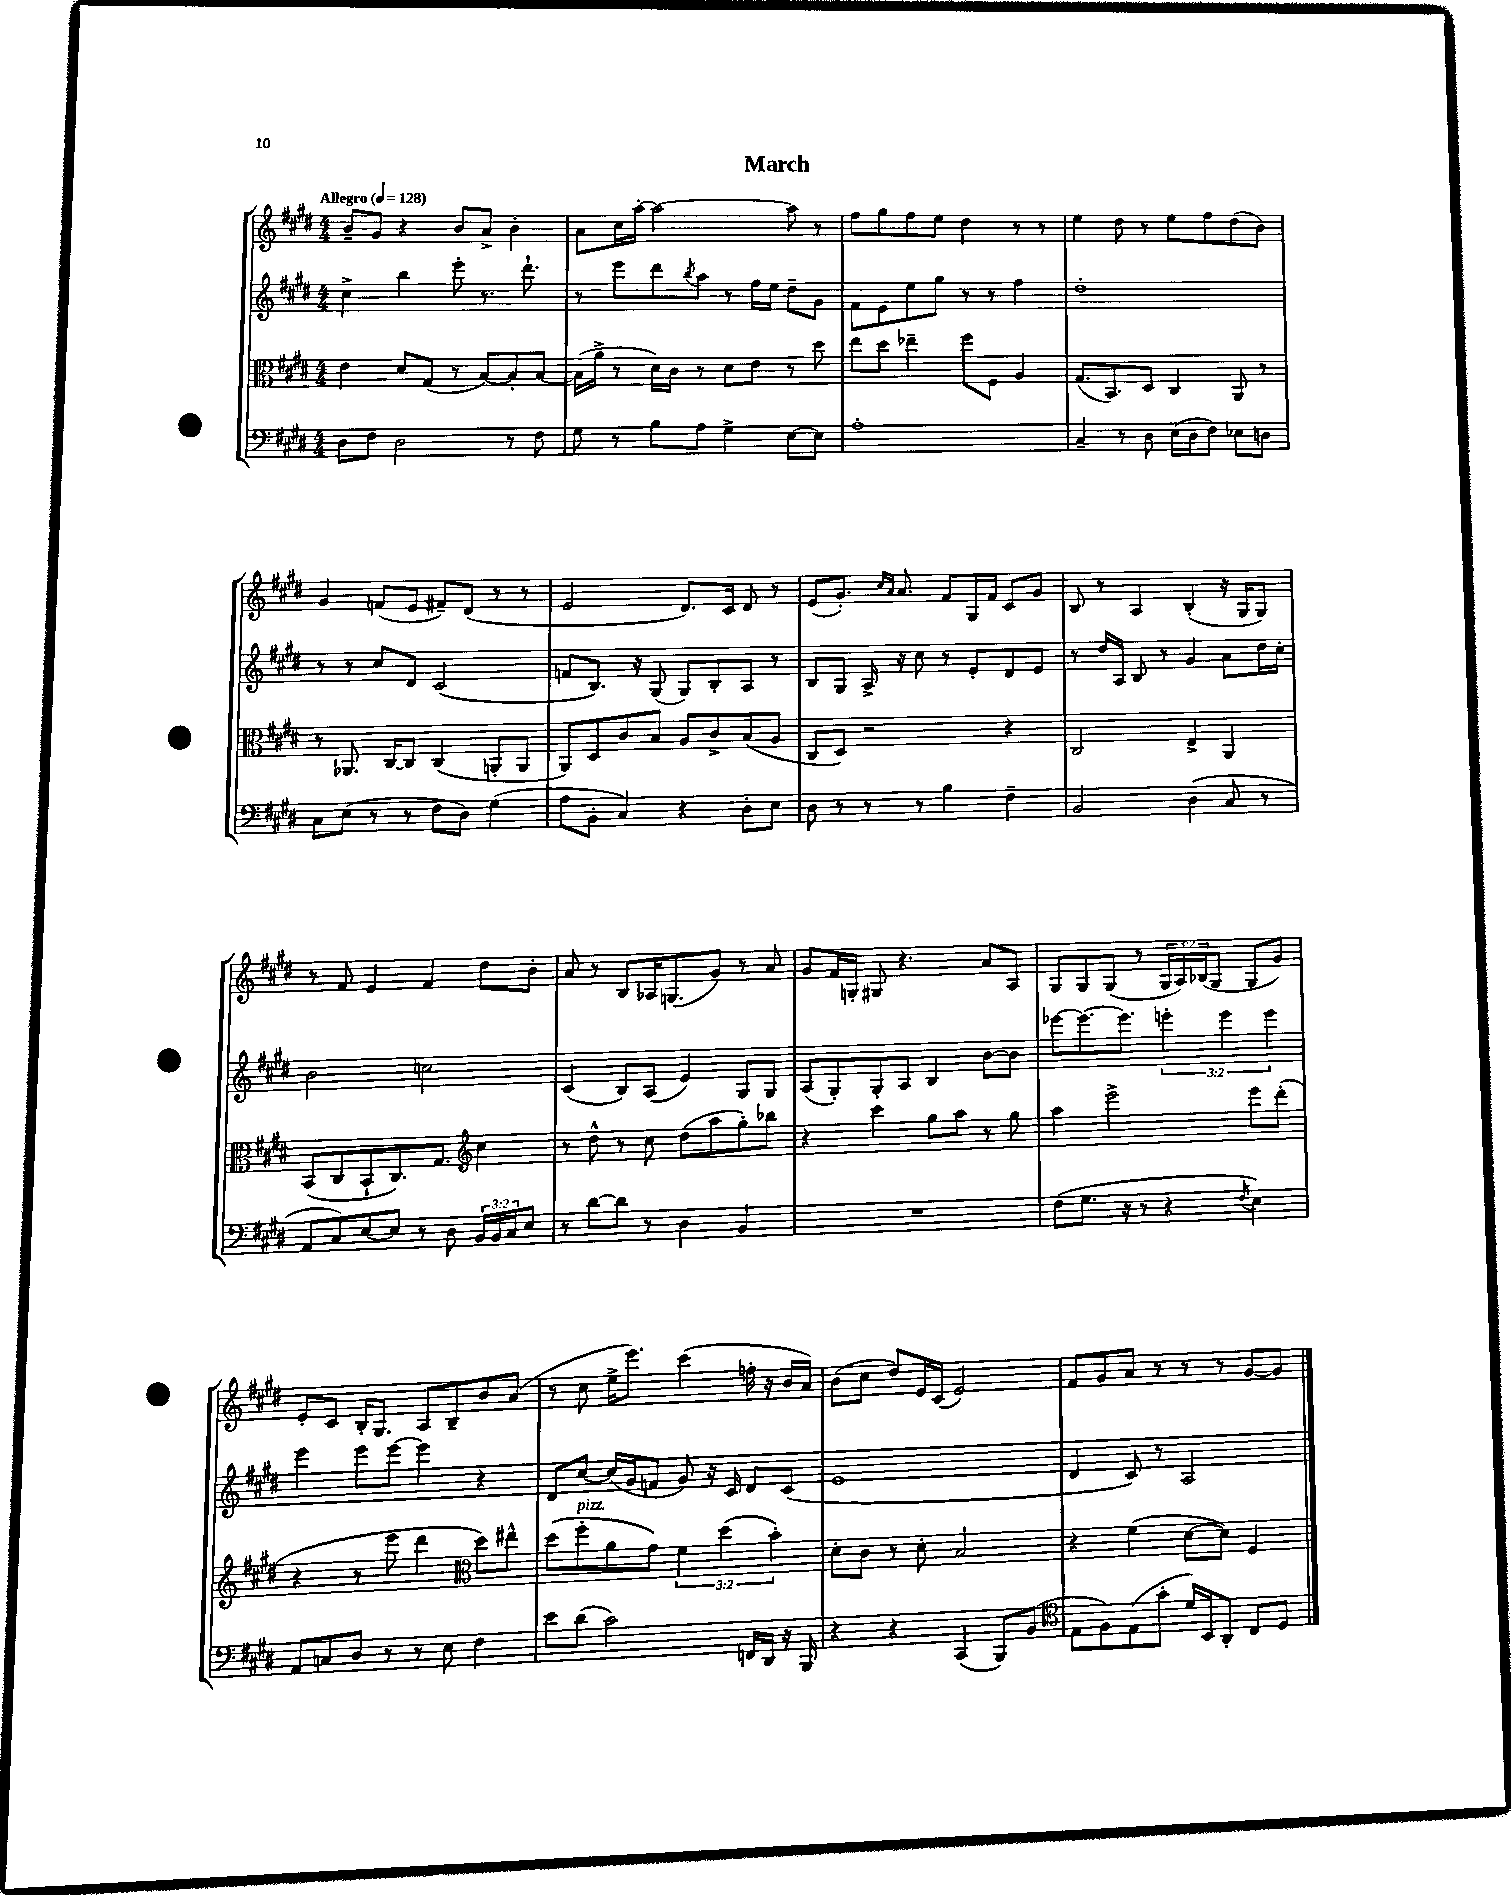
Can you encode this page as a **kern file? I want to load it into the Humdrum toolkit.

**kern	**kern	**kern	**kern
*part4	*part3	*part2	*part1
*staff4	*staff3	*staff2	*staff1
*clefF4	*clefC3	*clefG2	*clefG2
*k[f#c#g#d#]	*k[f#c#g#d#]	*k[f#c#g#d#]	*k[f#c#g#d#]
*M4/4	*M4/4	*M4/4	*M4/4
*MM128	*MM128	*MM128	*MM128
=1	=1	=1	=1
!	!	!	!LO:TX:a:B:t=Allegro
8D#\L	4e\	4cc#^\	8b~/L
8F#\J	.	.	8g#/J
2D#\	8d#/L	4bb\	4r
.	(8G#/J	.	.
.	8r	8eee'\	8b/L
.	[8B/L)	8.r	8a^/J
8r	8B'/]	.	4b'\
.	.	8.ddd#`\	.
8F#\	[8B/J	.	.
=2	=2	=2	=2
8G#\	(16B\LL]	8r	8a\L
.	16a^\JJ	.	.
8r	8r	8eee\L	16cc#\L
.	.	.	[16aa'\JJ
8B\L	16d#\LL)	8ddd#\	2aa\_
.	16c#\JJ	.	.
.	.	8qbb/	.
8A\J	8r	8aa\J	.
4G#^\	8d#\L	8r	.
.	8e\J	16ff#\LL	.
.	.	16ee\JJ	.
[8E\L	8r	8dd#~\L	8aa\]
8E\J]	8dd#\	8g#\J	8r
=3	=3	=3	=3
1A'	8ee\L	8f#\L	8ff#\L
.	8dd#\J	8e\	8gg#\
.	4ee-X~\	8ee\	8ff#\
.	.	8gg#\J	8ee\J
.	8ff#\L	8r	4dd#\
.	8F#\J	8r	.
.	4A/	4ff#\	8r
.	.	.	8r
=4	=4	=4	=4
4C#~/	(8.G#/L	1dd#'	4ee\
.	8.BB/)	.	.
8r	.	.	8dd#\
8D#\	8D#/J	.	8r
(16E\LL	4C#/	.	8ee\L
16D#\J	.	.	.
8F#\J)	.	.	8ff#\
8E-X\L	8AA/	.	(8dd#\
8Dn\J	8r	.	8b\J)
!!LO:LB:g=z
=5	=5	=5	=5
8C#\L	8r	8r	4g#/
(8E\J	8.AA-X/	8r	.
8r	.	8cc#/L	(8fn/L
.	[16C#/KL	.	.
8r	8C#/J]	8d#/J	8e/J
8F#\L	(4C#/	(2c#/	8f#X~/L)
8D#\J)	.	.	(8d#/J
(4G#\	8AAn'/L	.	8r
.	8AA/J	.	8r
=6	=6	=6	=6
8A\L	8AA/L)	8fn/L	2e/
8BB'\J	8D#/	8.B/J)	.
4C#/)	8c#/	.	.
.	.	16r	.
.	8B/J	(8G#/	.
4r	8A/L	8G#/L)	8.d#/L)
.	8c#^/	8B'/	.
.	.	.	16c#/Jk
8D#'\L	(8B/	8A/J	8d#/
8E\J	8A/J	8r	8r
=7	=7	=7	=7
8D#\	8C#/L	8B/L	(8e/L
8r	8D#/J)	8G#/J	8.g#'/J)
8r	2r	16A^/	.
.	.	.	16qqcc#/LL
.	.	.	16qqa/JJ
.	.	16r	8.a/
8r	.	8cc#\	.
4B\	.	8r	8f#/L
.	.	8e'/L	16G#/L
.	.	.	16f#/JJ
4F#~\	4r	8d#/	8c#/L
.	.	8e/J	8g#/J
=8	=8	=8	=8
2BB/	2C#/	8r	8B/
.	.	16dd#/LL	8r
.	.	16A/JJ	.
.	.	8B/	4A/
.	.	8r	.
(4D#\	4E^/	4g#/	(4B'/
8C#/	4AA/	8a\L	16r
.	.	.	16G#/KL
8r	.	16dd#\L	8G#/J)
.	.	16cc#'\JJ	.
!!LO:LB:g=z
=9	=9	=9	=9
8AA/L	(8BB/L	2b\	8r
8C#/)	8C#/	.	8f#/
[8E/	8BB`/	.	4e/
8E/J]	8.C#/)	.	.
8r	.	2ccn\	4f#/
.	8.G#/J	.	.
8D#\	.	.	.
*	*clefG2	*	*
24BB/LL	4cc#\	.	8dd#\L
24BB/	.	.	.
24C#/J	.	.	.
8E/J	.	.	8b'\J
=10	=10	=10	=10
8r	8r	(4c#/	8a/
[8d#\L	8dd#^^\	.	8r
8d#\J]	8r	8B/L)	8B/L
8r	8cc#\	(8A/J	16A-X/K
.	.	.	(8.Gn/
4D#\	(8dd#\L	4e/)	.
.	8aa\	.	8g#/J)
4BB/	8gg#'\)	8G#/L	8r
.	8bb-X\J	8G#/J	8a/
=11	=11	=11	=11
1r	4r	(8A/L	8g#/L
.	.	8G#'/)	16f#/L
.	.	.	16Gn'/JJ
.	4ccc#\	8G#'/	8G#X/
.	.	8A/J	4.r
.	8gg#\L	4B/	.
.	8aa\J	.	.
.	8r	[8b\L	8a/L
.	8gg#\	8b\J]	8A/J
=12	=12	=12	=12
(8F#\L	4aa\	[8eee-X\L	8G#/L
8.G#\J	.	8.eee-\_	8G#/
.	2eee^\	.	(8G#/J
16r	.	8.eee-\J]	.
8r	.	.	8r
4r	.	6eeen'\	24G#/LL
.	.	.	24A/)
.	.	.	(24B-X/J
.	.	.	8G#/J
.	.	6eee\	.
8qF#/	.	.	.
4E\)	8eee\L	.	8G#/L
.	.	6eee\	.
.	(8ddd#'\J	.	8g#/J)
!!LO:LB:g=z
=13	=13	=13	=13
8AA/L	4r	4eee\	8e'/L
8Cn/	.	.	8c#/J
8D#/J	8r	8eee\L	16B'/KL
.	.	.	8.G#/J
8r	8eee\	[8eee\J	.
8r	4ddd#\	4eee\]	8A/L
8E\	.	.	8B~/
*	*clefC3	*	*
4F#\	8dd#\L)	4r	8b/
.	8ee#X^^\J	.	(8a/J
=14	=14	=14	=14
8e\L	(8dd#\L	8d#/L	8r
!	!LO:TX:a:i:t=pizz.	!	!
(8d#\J	8ff#'\	[8cc#/J	8cc#\
2c#\)	8a\	(16cc#/LL]	16ee^\KL
.	.	16g#/J	8.eee\J)
.	8g#\J)	8fn/J	.
.	6f#\	8g#/)	(4ccc#\
.	.	16r	.
.	(6dd#\	.	.
.	.	16c#/	.
16FFn/LL	.	8d#/L	16ffn'\
16DD#/JJ	.	.	16r
.	6b'\)	.	.
16r	.	(8c#/J	16b/LL
16BBB/	.	.	16a/JJ)
=15	=15	=15	=15
4r	8d#'\L	1e	(8b\L
.	8c#\J	.	8cc#\J
4r	8r	.	8dd#/L)
.	8d#'\	.	16e/L
.	.	.	(16c#/JJ
(4CC#/	2B/	.	2e/)
8BBB/L)	.	.	.
(8BB/J	.	.	.
=16	=16	=16	=16
*clefC4	*	*	*
8E\L	4r	4d#/	8f#/L
8F#\)	.	.	8g#/
(8E\	(4f#\	8c#/)	8a/J
8g#'\J	.	8r	8r
16d#/LL)	[8d#\L	2A/	8r
16BB/J	.	.	.
8AA'/J	8d#\J])	.	8r
8C#/L	4F#/	.	[8g#/L
8D#/J	.	.	8g#/J]
==	==	==	==
*-	*-	*-	*-
